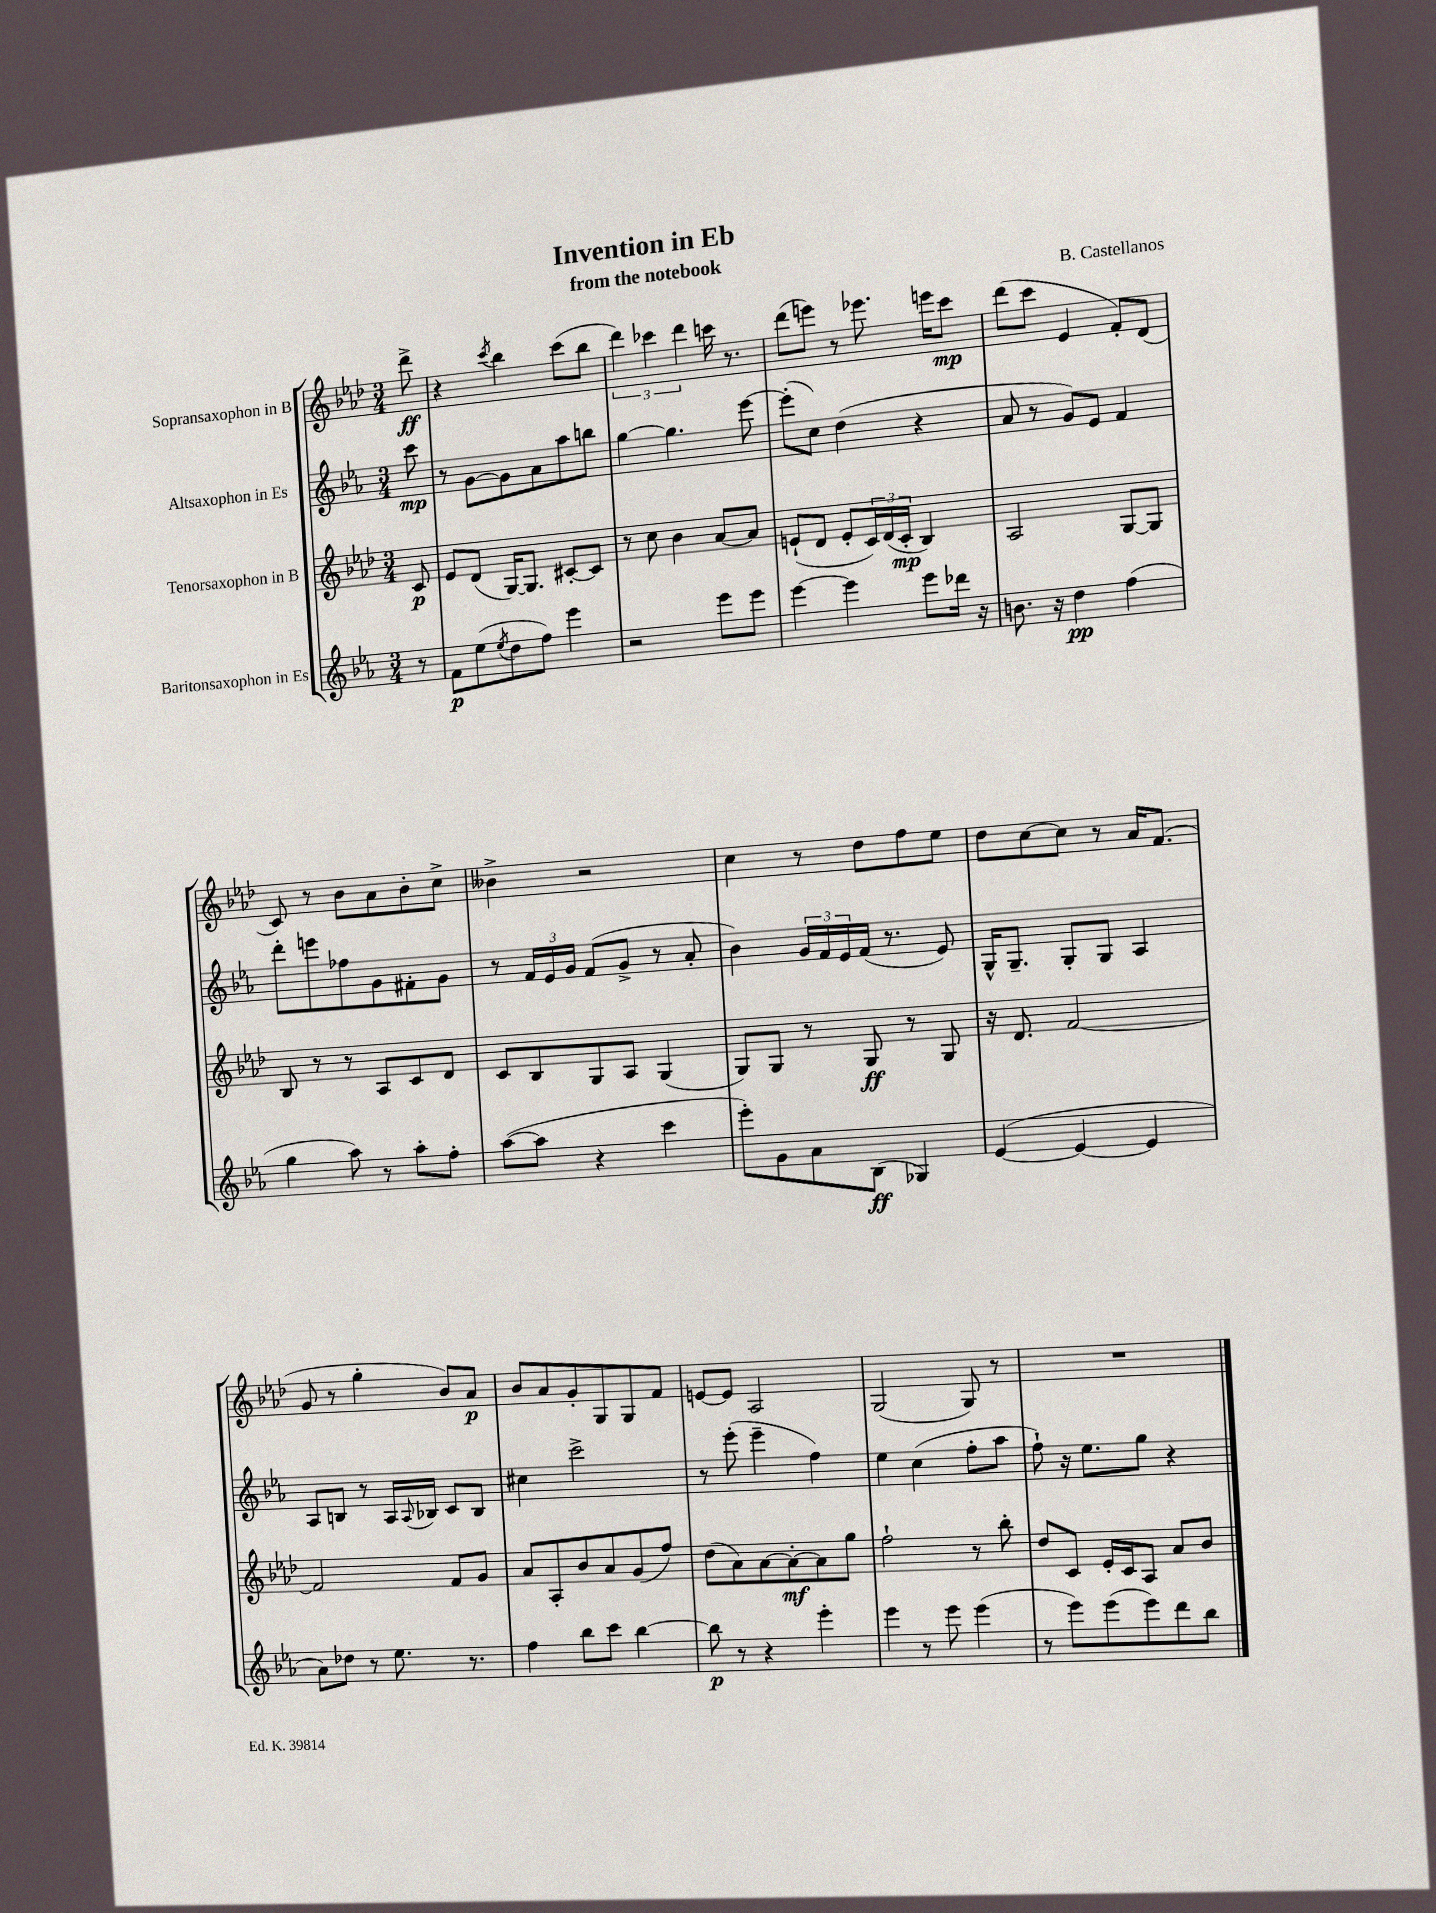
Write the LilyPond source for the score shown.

\header { title = "Invention in Eb" composer = "B. Castellanos" subtitle = "from the notebook" }
<<
\new StaffGroup <<
\new Staff = "s0" \with { instrumentName = "Sopransaxophon in B" } {
    \clef treble \key aes \major \numericTimeSignature \time 3/4 \partial 8
    des'''8->\ff |
    r4 \acciaccatura { c'''8 } bes''4 c'''8( bes''8 |
    \tuplet 3/2 { des'''4) ces'''4 des'''4 } c'''16 r8. |
    des'''8( e'''8) r8 ees'''8. e'''16 c'''8\mp |
    des'''8( c'''8 ees'4 f'8-.) des'8( |
    c'8) r8 bes'8 aes'8 bes'8-. c''8-> |
    beses'4-> r2 |
    c''4 r8 des''8 f''8 ees''8 |
    des''8 c''8~ c''8 r8 aes'16 f'8.( |
    g'8 r8 g''4-. bes'8) aes'8\p |
    bes'8 aes'8 g'8-. g8 g8 f'8 |
    e'8~ e'8 aes2 |
    g2( g8) r8 |
    R2. \bar "|." |
}
\new Staff = "s1" \with { instrumentName = "Altsaxophon in Es" } {
    \clef treble \key ees \major \numericTimeSignature \time 3/4 \partial 8
    c'''8\mp |
    r8 g'8~ g'8 aes'8 aes''8 b''8 |
    g''4~ g''4. ees'''8~ |
    ees'''8-.( c''8) d''4( r4 |
    aes'8 r8 g'8) ees'8 f'4 |
    d'''8-. e'''8 fes''8 g'8 fis'8-. g'8 |
    r8 \tuplet 3/2 { f'16 ees'16 g'16 } f'8( g'8-> r8 aes'8-. |
    bes'4) \tuplet 3/2 { g'16 f'16 ees'16 } f'16( r8. ees'8) |
    g16-^ g8.-- g8-. g8 aes4 |
    aes8 b8 r8 aes16 \appoggiatura { aes8 } bes16 c'8 bes8 |
    cis''4 c'''2-> |
    r8 ees'''8-.( ees'''4-- f''4) |
    ees''4 c''4( f''8-. aes''8 |
    f''8-!) r16 ees''8. g''8 r4 \bar "|." |
}
\new Staff = "s2" \with { instrumentName = "Tenorsaxophon in B" } {
    \clef treble \key aes \major \numericTimeSignature \time 3/4 \partial 8
    c'8\p |
    ees'8 des'8( g16~) g8. cis'8~-. cis'8 |
    r8 c''8 bes'4 aes'8~ aes'8 |
    e'8-!( des'8 e'8-. \tuplet 3/2 { c'16) des'16( c'16-.\mp } bes4) |
    aes2 g8~ g8 |
    bes8 r8 r8 aes8 c'8 des'8 |
    c'8 bes8 g8 aes8 g4( |
    g8) g8 r8 g8\ff r8 g8 |
    r16 des'8. f'2~ |
    f'2 f'8 g'8 |
    aes'8 aes8-. bes'8 aes'8 g'8( f''8) |
    des''8( aes'8) aes'8~ aes'8~-.\mf aes'8 g''8 |
    f''2-! r8 bes''8-. |
    des''8 c'8 ees'16-. c'16 aes8 aes'8 bes'8 \bar "|." |
}
\new Staff = "s3" \with { instrumentName = "Baritonsaxophon in Es" } {
    \clef treble \key ees \major \numericTimeSignature \time 3/4 \partial 8
    r8 |
    f'8\p ees''8( \acciaccatura { ees''8 } d''8 f''8) ees'''4 |
    r2 ees'''8 ees'''8 |
    ees'''4~ ees'''4 ees'''8 des'''16 r16 |
    b'8. r16 d''4\pp f''4( |
    g''4 aes''8) r8 aes''8-. f''8-. |
    aes''8~( aes''8 r4 c'''4 |
    ees'''8-.) g'8 aes'8 bes8\ff( ges4) |
    ees'4~( ees'4~ ees'4 |
    aes'8) des''8 r8 ees''8. r8. |
    f''4 bes''8 c'''8 bes''4~ |
    bes''8\p r8 r4 ees'''4-. |
    ees'''4 r8 ees'''8 ees'''4( |
    r8 ees'''8) ees'''8( ees'''8) d'''8 bes''8 \bar "|." |
}
>>
>>
\layout { \context { \Score \remove "Bar_number_engraver" } }
